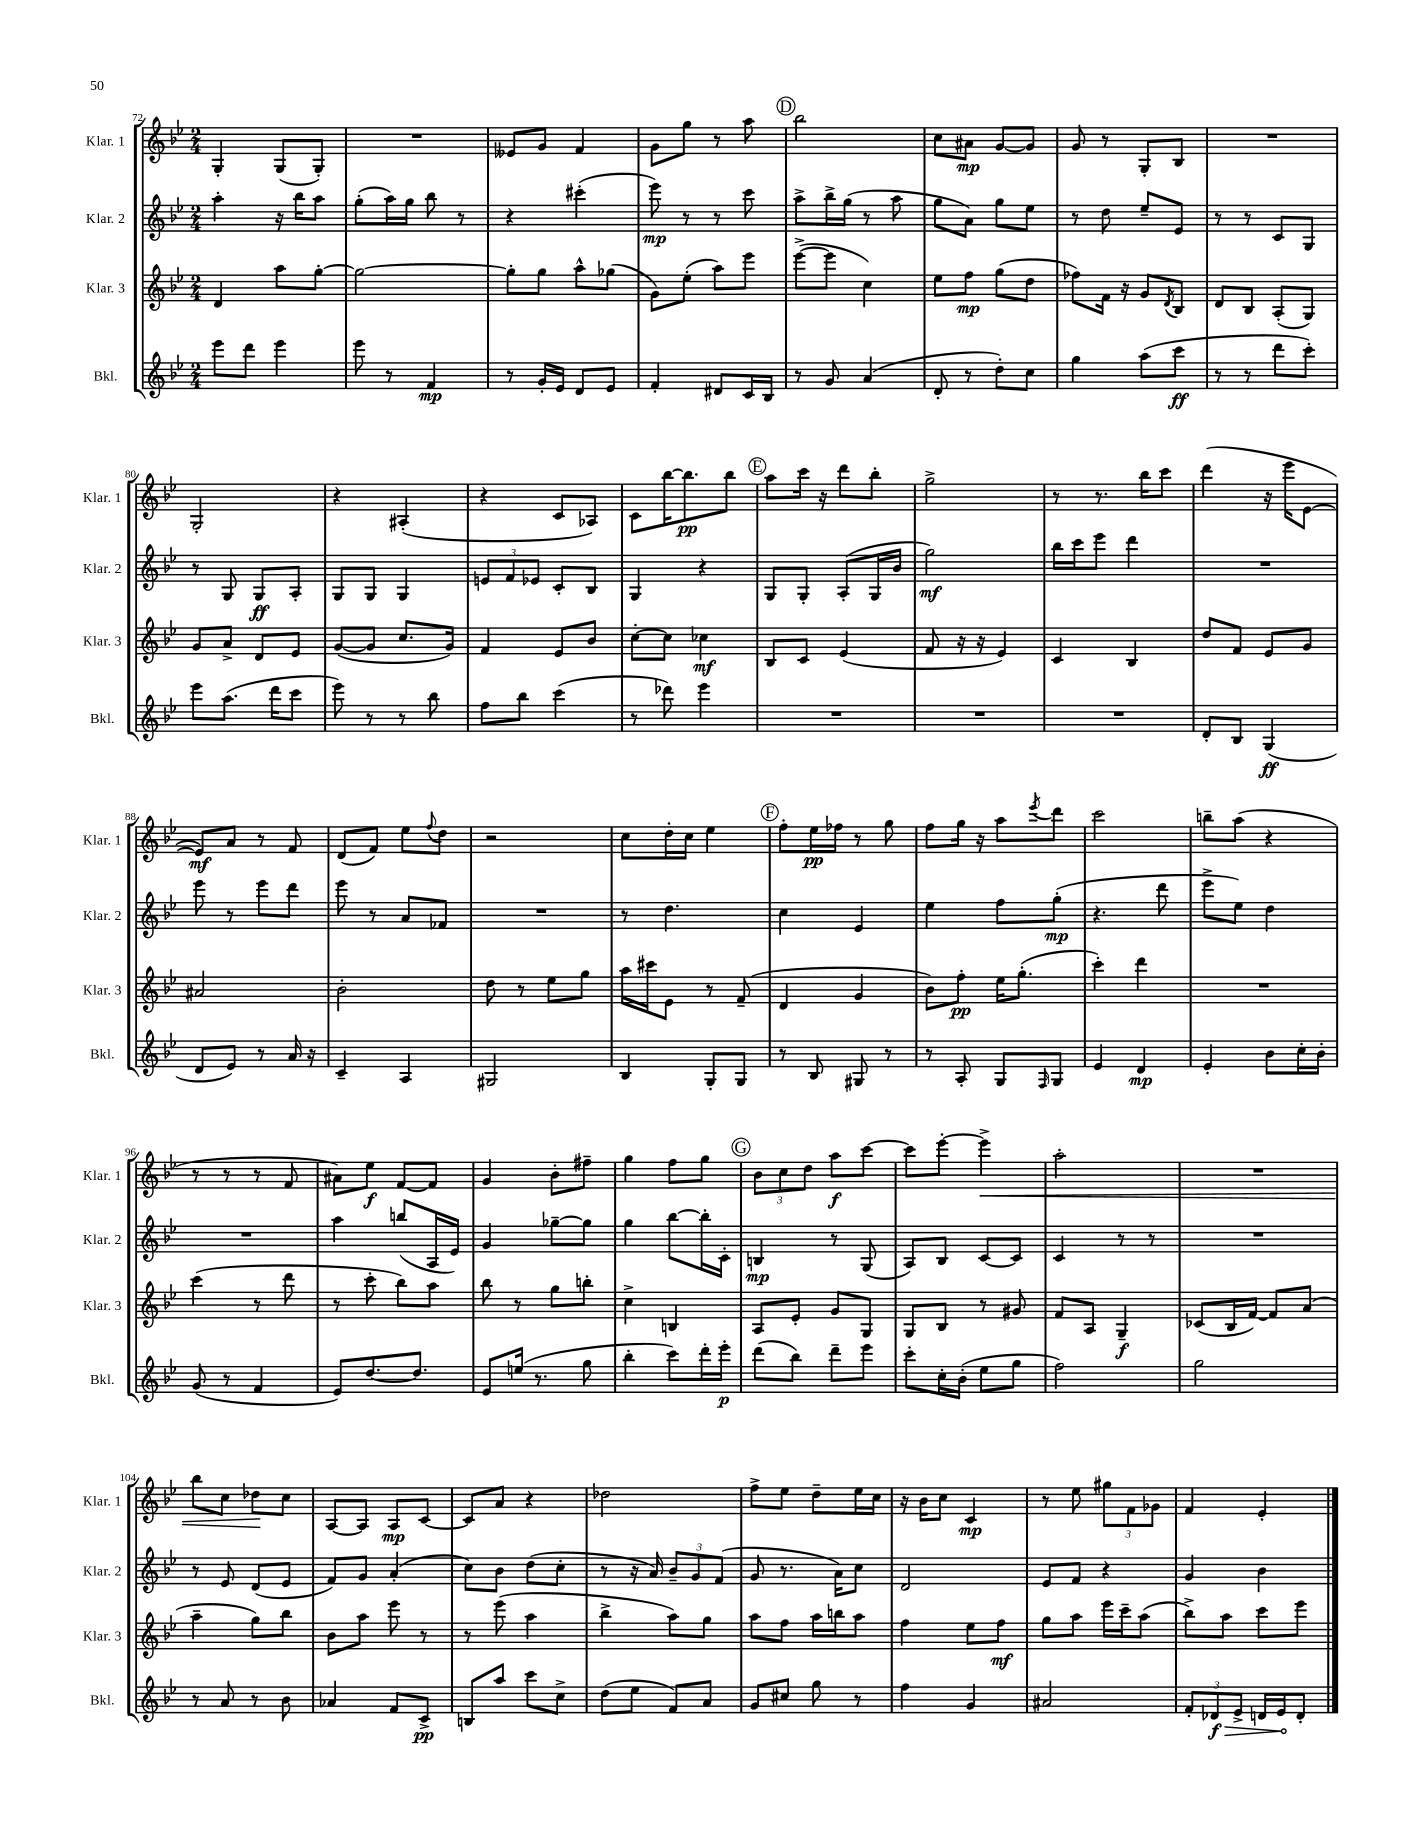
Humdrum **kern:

**kern	**kern	**kern	**kern
*staff4	*staff3	*staff2	*staff1
*clefG2	*clefG2	*clefG2	*clefG2
*k[b-e-]	*k[b-e-]	*k[b-e-]	*k[b-e-]
*M2/4	*M2/4	*M2/4	*M2/4
8eee-	4d	4aa'	4G'
8ddd	.	.	.
4eee-	8aa	16r	(8G
.	.	16bb-	.
.	[8gg'	8aa	8G')
=	=	=	=
8eee-	2gg_	(8gg'	2r
8r	.	16aa)	.
.	.	16gg	.
4f	.	8bb-	.
.	.	8r	.
=	=	=	=
8r	8gg']	4r	8e--
16g'	8gg	.	8g
16e-	.	.	.
8d	8aa^^	(4ccc#'	4f
8e-	(8gg-	.	.
=	=	=	=
4f'	8g)	8eee-)	8g
.	(8ee-'	8r	8gg
8d#	8aa)	8r	8r
16c	8eee-	8ccc	8aa
16B-	.	.	.
=	=	=	=
8r	([8eee-^	8aa^	2bb-
8g	8eee-]	16bb-^	.
.	.	(16gg	.
(4a	4cc)	8r	.
.	.	8aa	.
=	=	=	=
8d'	8ee-	8gg	8cc
8r	8ff	8a)	8a#
8dd')	(8gg	8gg	[8g
8cc	8dd	8ee-	8g]
=	=	=	=
4gg	8ff-)	8r	8g
.	16f	8dd	8r
.	16r	.	.
(8aa	8g	8ee-~	8G'
.	8qd	.	.
8ccc	8B-	8e-	8B-
=	=	=	=
8r	8d	8r	2r
8r	8B-	8r	.
8ddd	(8A'	8c	.
8ccc')	8G)	8G	.
=	=	=	=
8eee-	8g	8r	2G'
(8.aa	8a^	8G	.
.	8d	8G	.
16ddd	.	.	.
8ccc	8e-	8A'	.
=	=	=	=
8eee-)	([8g	8G	4r
8r	8g]	8G	.
8r	8.cc	4G	(4A#'
8bb-	.	.	.
.	16g)	.	.
=	=	=	=
8ff	4f	12e	4r
.	.	12f	.
8bb-	.	.	.
.	.	12e-	.
(4ccc	8e-	8c'	8c
.	8b-	8B-	8A-)
=	=	=	=
8r	[8cc'	4G	8c
8ddd-)	8cc]	.	[16bb-
.	.	.	8.bb-]
4eee-	4cc-	4r	.
.	.	.	8bb-
=	=	=	=
2r	8B-	8G	8aa
.	8c	8G'	16ccc
.	.	.	16r
.	(4e-	(8A'	8ddd
.	.	16G	8bb-'
.	.	16b-	.
=	=	=	=
2r	8f	2gg)	2gg^
.	16r	.	.
.	16r	.	.
.	4e-)	.	.
=	=	=	=
2r	4c	16bb-	8r
.	.	16ccc	.
.	.	8eee-	8.r
.	4B-	4ddd	.
.	.	.	16bb-
.	.	.	8ccc
=	=	=	=
8d'	8dd	2r	(4ddd
8B-	8f	.	.
(4G	8e-	.	16r
.	.	.	16eee-
.	8g	.	[8e-
=	=	=	=
8d	2a#	8eee-	8e-])
8e-)	.	8r	8a
8r	.	8eee-	8r
16a	.	8ddd	8f
16r	.	.	.
=	=	=	=
4c~	2b-'	8eee-	(8d
.	.	8r	8f)
4A	.	8a	8ee-
.	.	.	8qqff
.	.	8f-	8dd
=	=	=	=
2G#	8dd	2r	2r
.	8r	.	.
.	8ee-	.	.
.	8gg	.	.
=	=	=	=
4B-	16aa	8r	8cc
.	16ccc#	.	.
.	8e-	4.dd	16dd'
.	.	.	16cc
8G'	8r	.	4ee-
8G	(8f~	.	.
=	=	=	=
8r	4d	4cc	8ff'
8B-	.	.	16ee-
.	.	.	16ff-
8G#	4g	4e-	8r
8r	.	.	8gg
=	=	=	=
8r	8b-)	4ee-	8ff
8A'	8ff'	.	16gg
.	.	.	16r
8G	16ee-	8ff	8aa
.	(8.gg'	.	.
16qqF	.	.	8qeee-
8G	.	(8gg'	8ddd
=	=	=	=
4e-	4ccc')	4.r	2ccc
4d	4ddd	.	.
.	.	8ddd	.
=	=	=	=
4e-'	2r	8eee-^	8bb~
.	.	8ee-)	(8aa
8b-	.	4dd	4r
16cc'	.	.	.
16b-'	.	.	.
=	=	=	=
(8g	(4ccc	2r	8r
8r	.	.	8r
4f	8r	.	8r
.	8ddd	.	8f
=	=	=	=
8e-)	8r	4aa	8a#)
[8.dd	8ccc'	.	8ee-
.	8bb-)	(8bb	[8f
8.dd]	.	.	.
.	8aa	16A	8f]
.	.	16e-)	.
=	=	=	=
8e-	8bb-	4g	4g
(16ee	8r	.	.
8.r	.	.	.
.	8gg	[8gg-~	8b-'
8gg	8bb'	8gg-]	8ff#~
=	=	=	=
4bb-'	4cc^	4gg	4gg
8ccc)	4B	[8bb-	8ff
16ddd'	.	16bb-']	8gg
16eee-'	.	16c'	.
=	=	=	=
(8ddd	8A	4B	12b-
.	.	.	12cc
8bb-)	8e-'	.	.
.	.	.	12dd
8ddd~	8g	8r	8aa
8eee-	8G	(8G	[8ccc
=	=	=	=
8ccc'	8G	8A)	8ccc]
16cc'	8B-	8B-	[8eee-'
(16b-'	.	.	.
8ee-	8r	[8c	4eee-^]
8gg	8g#	8c]	.
=	=	=	=
2ff)	8f	4c	2aa'
.	8A	.	.
.	4G~	8r	.
.	.	8r	.
=	=	=	=
2gg	(8c-	2r	2r
.	16B-	.	.
.	[16f)	.	.
.	8f]	.	.
.	(8a	.	.
=	=	=	=
8r	4aa~	8r	8bb-
8a	.	8e-	8cc
8r	8gg)	(8d	8dd-
8b-	8bb-	8e-	8cc
=	=	=	=
4a-	8b-	8f)	[8A
.	8aa	8g	8A]
8f	8eee-	(4a'	8A
8c^	8r	.	[8c
=	=	=	=
8B	8r	8cc)	8c]
8aa	(8eee-	8b-	8a
8ccc	4aa	(8dd	4r
8cc^	.	8cc'	.
=	=	=	=
(8dd	4bb-^	8r	2dd-
8ee-	.	16r	.
.	.	16a)	.
8f)	8aa)	12b-~	.
.	.	12g	.
8a	8gg	.	.
.	.	(12f	.
=	=	=	=
8g	8aa	8g	8ff^
8cc#	8ff	8.r	8ee-
8gg	16aa	.	8dd~
.	16bb	16a)	.
8r	8aa	8cc	16ee-
.	.	.	16cc
=	=	=	=
4ff	4ff	2d	16r
.	.	.	16b-
.	.	.	8cc
4g	8ee-	.	4c
.	8ff	.	.
=	=	=	=
2a#	8gg	8e-	8r
.	8aa	8f	8ee-
.	16eee-	4r	12gg#
.	16ccc~	.	.
.	.	.	12f
.	(8aa	.	.
.	.	.	12g-
=	=	=	=
12f'	8bb-^)	4g	4f
12d-	.	.	.
.	8aa	.	.
12e-^	.	.	.
16d	8ccc	4b-	4e-'
16e-	.	.	.
8d'	8eee-	.	.
==	==	==	==
*-	*-	*-	*-
